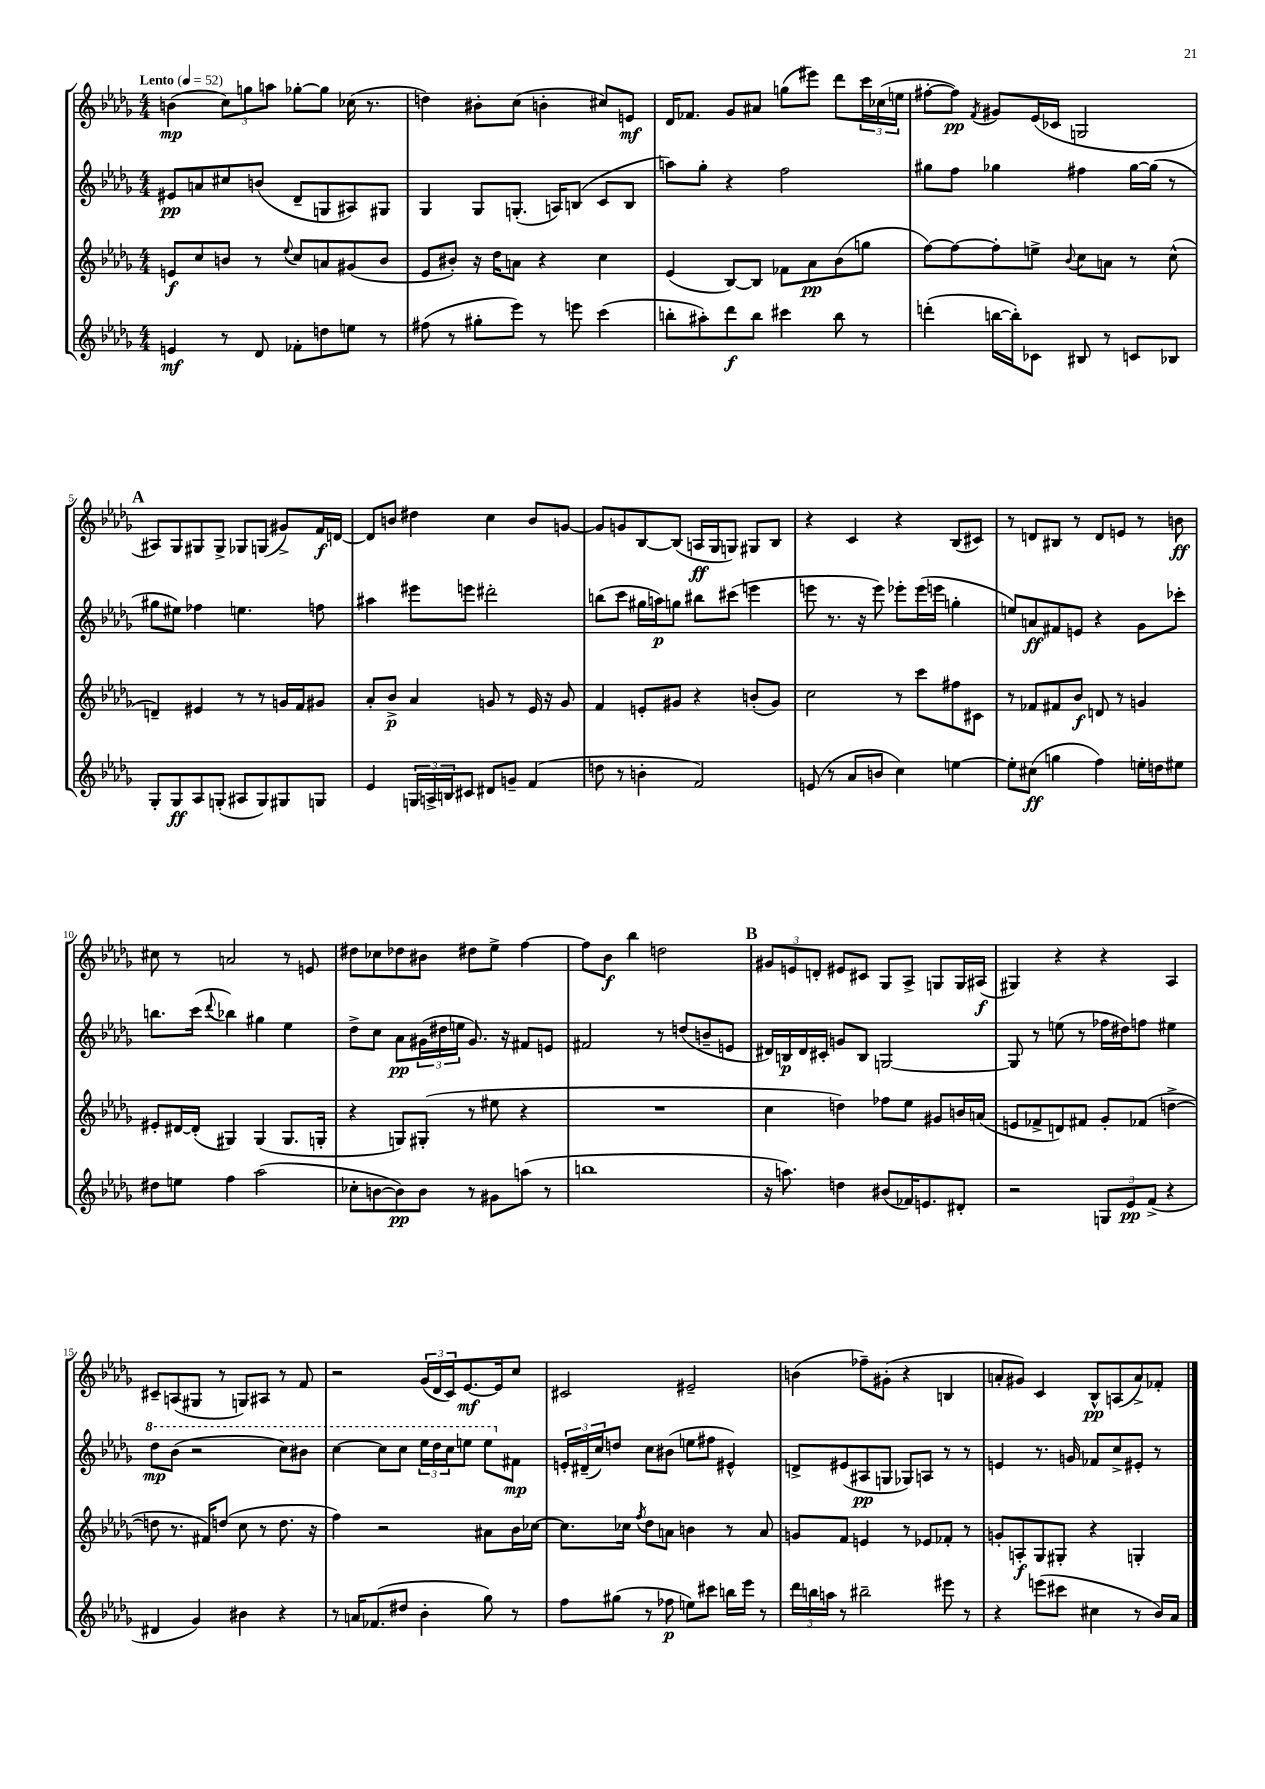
<<
\new StaffGroup <<
\new Staff = "s0" {
    \clef treble \key des \major \numericTimeSignature \time 4/4 \tempo "Lento" 4 = 52
    b'4\mp( \tuplet 3/2 { c''8) g''8 a''8 } ges''8~-. ges''8 ces''16( r8. |
    d''4) bis'8-. c''8( b'4-. cis''8) e'8\mf |
    des'16 fes'8. ges'8 ais'8 g''8( eis'''8) des'''8 \tuplet 3/2 { c'''16 ces''16( e''16 } |
    fis''8~-. fis''8\pp) \acciaccatura { f'8 } gis'8 ees'16( ces'16 g2 |
    \mark \markup { \bold "A" } ais8) ges8 gis8 gis8-> ges8 g8( gis'8->) f'16\f d'16~ |
    d'8 b'8 dis''4 c''4 b'8 g'8~ |
    g'8 g'8 bes8~ bes8( a16\ff ges16 g8) gis8 bes8 |
    r4 c'4 r4 bes8( cis'8) |
    r8 d'8 bis8 r8 d'8 e'8 r8 b'8\ff |
    cis''8 r8 a'2 r8 e'8 |
    dis''8 ces''8 des''8 bis'8 dis''8 ees''8-> f''4~ |
    f''8 bes'8\f bes''4 d''2 |
    \mark \markup { \bold "B" } \tuplet 3/2 { gis'8 e'8 d'8-. } eis'8 cis'8 ges8 aes8-> g8 g16 ais16\f( |
    gis4) r4 r4 aes4 |
    cis'8-- a8( gis8 r8 g8) ais8 r8 f'8 |
    r2 \tuplet 3/2 { ges'16( des'16 c'16) } ees'8.~\mf ees'16 c''8 |
    cis'2 eis'2-- |
    b'4( fes''8--) gis'8-.( r4 b4 |
    a'8-. gis'8) c'4 bes8-^\pp a8( a'8->) fes'8-. \bar "|." |
}
\new Staff = "s1" {
    \clef treble \key des \major \numericTimeSignature \time 4/4
    eis'8\pp a'8 cis''8 b'8( des'8-- g8 ais8) gis8 |
    ges4 ges8 g8.-.( a16) b8( c'8 b8 |
    a''8) ges''8-. r4 f''2 |
    gis''8 f''8 ges''4 fis''4 ges''16~ ges''16( r8 |
    \mark \markup { \bold "A" } gis''8 eis''8) fes''4 e''4. f''8 |
    ais''4 eis'''8 e'''8 dis'''2-. |
    b''8( c'''8 gis''16 a''16\p) g''8 bis''8 cis'''8( e'''4 |
    e'''8 r8. r16 e'''8) ees'''8-. ees'''16( e'''16 g''4-. |
    e''8) a'8\ff fis'8 e'8 r4 ges'8 ces'''8-. |
    b''8. c'''16( \appoggiatura { des'''8 } bes''4) gis''4 ees''4 |
    des''8-> c''8 aes'8\pp \tuplet 3/2 { gis'16( dis''16 e''16 } gis'8.) r16 fis'8 e'8 |
    fis'2 r8 d''8( b'8-- e'8 |
    \mark \markup { \bold "B" } dis'16) b16\p dis'16 cis'16-. g'8 b8 g2~ |
    g8 r8 e''8( r8 fes''16 dis''16) f''8 eis''4 |
    \ottava #1 des'''8\mp bes''8( r2 c'''8) bis''8 |
    c'''4~ c'''8 c'''8 \tuplet 3/2 { ees'''16 des'''16 c'''16 } e'''8 e'''8 \ottava #0 fis'8\mp |
    \tuplet 3/2 { e'16-. dis'16--( c''16) } d''8 c''8 bis'8( e''8 fis''8 eis'4-^) |
    d'8-> eis'8( ais8\pp g8 ges8) a8 r8 r8 |
    e'4 r8. g'16 fes'8 c''8-> eis'8-. r8 \bar "|." |
}
\new Staff = "s2" {
    \clef treble \key des \major \numericTimeSignature \time 4/4
    e'8\f c''8 b'8 r8 \appoggiatura { ees''8 } c''8 a'8 gis'8( b'8 |
    ees'8 bis'8-.) r16 des''16 a'8 r4 c''4 |
    ees'4( bes8~) bes8 fes'8 aes'8\pp bes'8( g''8 |
    f''8~) f''8~ f''8-. e''8-> \appoggiatura { bes'8 } c''8 a'8 r8 c''8-^( |
    \mark \markup { \bold "A" } d'4--) eis'4 r8 r8 g'16 f'16 gis'8 |
    aes'8-. bes'8->\p aes'4 g'8 r8 ees'16 r16 g'8 |
    f'4 e'8-. gis'8 r4 b'8-.( gis'8) |
    c''2 r8 c'''8 fis''8 cis'8 |
    r8 fes'8 fis'8 bes'8\f d'8 r8 g'4 |
    eis'8-. dis'16~ dis'16-.( gis4) gis4( gis8. g16-. |
    r4 g8) gis8-.( r8 eis''8 r4 |
    R1 |
    \mark \markup { \bold "B" } c''4 d''4) fes''8 ees''8 gis'8 b'16 a'16( |
    e'8 fes'8-> d'8) fis'8 ges'8-. fes'8( d''4~-> |
    d''8 r8. fis'16) d''8( c''8 r8 d''8. r16 |
    f''4) r2 ais'8 bes'16 ces''16~ |
    ces''8. ces''16 \acciaccatura { f''8 } des''8 a'8 b'4 r8 a'8 |
    g'8 f'8 e'4 r8 ees'8 fes'8-. r8 |
    g'8-. a8-.\f ges8 gis8-. r4 g4-. \bar "|." |
}
\new Staff = "s3" {
    \clef treble \key des \major \numericTimeSignature \time 4/4
    e'4\mf r8 des'8 fes'8-. d''8 e''8 r8 |
    fis''8( r8 gis''8-. ees'''8) r8 e'''8 c'''4( |
    b''8-. ais''8-.) des'''8\f b''8 cis'''4 b''8 r8 |
    d'''4-.( b''16~ b''16-.) ces'8 bis8 r8 c'8 bes8 |
    \mark \markup { \bold "A" } ges8-. ges8\ff aes8 g8-.( ais8 g8) gis8 g8 |
    ees'4 \tuplet 3/2 { g16 a16-> b16 } cis'8 dis'8 g'8-- f'4( |
    d''8 r8 b'4-. f'2) |
    e'8( r8 aes'8 b'8 c''4) e''4~ |
    e''8-. cis''8\ff( g''4 f''4) e''16-. d''16 eis''8 |
    dis''8 e''8 f''4 aes''2( |
    ces''8-. b'8~ b'8\pp) b'8 r8 gis'8 a''8( r8 |
    b''1 |
    \mark \markup { \bold "B" } r16 a''8.) d''4 bis'8( fes'16) e'8. dis'8-. |
    r2 \tuplet 3/2 { g8 ees'8\pp f'8->( } r4 |
    dis'4 ges'4) bis'4 r4 |
    r8 a'16 fes'8.( dis''8 bes'4-. ges''8) r8 |
    f''8 gis''8( r8 fes''8\p e''8) cis'''8 b''16 ees'''16 r8 |
    \tuplet 3/2 { des'''16 b''16 a''16 } r8 bis''2-- eis'''8 r8 |
    r4 e'''8( cis'''8 cis''4 r8 bes'16) aes'16 \bar "|." |
}
>>
>>
